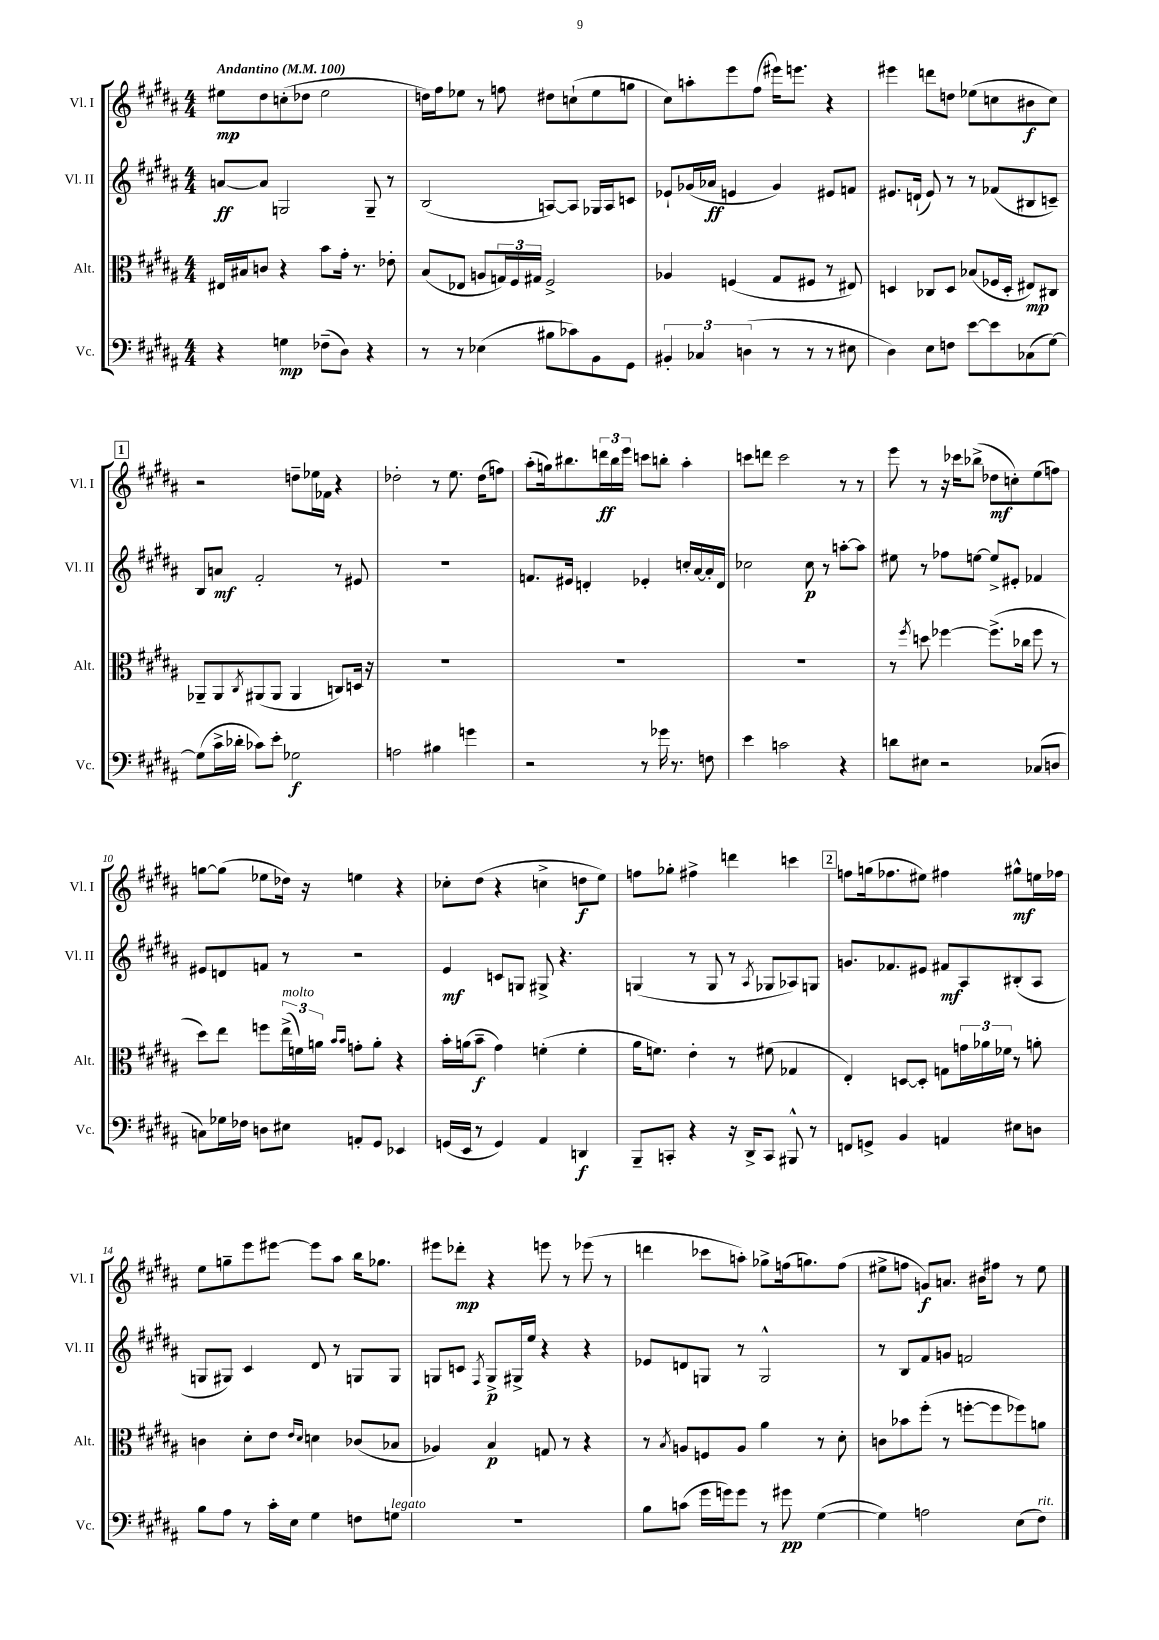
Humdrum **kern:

**kern	**kern	**kern	**kern
*staff4	*staff3	*staff2	*staff1
*clefF4	*clefC3	*clefG2	*clefG2
*k[f#c#g#d#a#]	*k[f#c#g#d#a#]	*k[f#c#g#d#a#]	*k[f#c#g#d#a#]
*M4/4	*M4/4	*M4/4	*M4/4
*MM100	*MM100	*MM100	*MM100
4r	16E#/LL	[8a/L	8ee#\L
.	16B#/J	.	.
.	8c/J	8a/]J	8dd#\
4G\	4r	2G/	(8cc'\
.	.	.	8dd-\J
(8F-~\L	8b\L	.	2ee#\
8D#\J)	16g#'\Jk	.	.
.	8.r	.	.
4r	.	8G~/	.
.	8e-'\	8r	.
=	=	=	=
8r	(8B/L	(2B/	16dd\LL)
.	.	.	16ff#\J
8r	8E-/J	.	8ee-\J
(4E-\	8A/L	.	8r
.	24G/L)	.	8ff\
.	24F#/	.	.
.	24G#/JJ	.	.
8B#\L	2F#^/	[8A/L)	8dd#\L
8c-\)	.	8A/]J	(8cc`\
8BB\	.	16G-/LL	8ee-\
.	.	16A/J	.
8GG#\J	.	8c/J	8gg\J
=	=	=	=
6BB#'/	4A-/	8e-`/L	8cc#\L)
.	.	(16g-/L	8aa'\
6C-/	.	.	.
.	.	16a-/JJ	.
.	(4F/	4e/	8eee\
(6D\	.	.	.
.	.	.	(8ff#\J
8r	8G#/L	4g-/)	16eee#\LK)
.	.	.	8.eee\J
8r	8F#/J	.	.
8r	8r	8e#/L	4r
8E#\	8E#/)	8f/J	.
=	=	=	=
4D#\)	4D/	8.e#/L	4eee#\
.	.	(16d`/Jk	.
8E\L	8C-/L	8e#/)	8ddd\L
8F\J	8D/J	8r	8dd\J
[8e\L	(8B-/L	8r	(8ee-\L
8e\]	16F-/L	(8f-/L	8cc\
.	16D'/JJ	.	.
(8C-\	8E#/L)	8B#/	8b#\
[8G#\J)	8C#/J	8c~/J)	8cc\J)
=	=	=	=
(8G#\]L	8AA-~/L	8B/L	2r
16c#^\L	8AA-/	8a/J	.
16d-'\JJ	.	.	.
.	8qC#/	.	.
8c-\L)	(8AA#/	2f#'/	.
8e'\J	8AA#/J	.	.
2G-\	4AA#/	.	8dd~\L
.	.	.	16ee-\L
.	.	.	16f-\JJ
.	8C/L)	8r	4r
.	16D/Jk	8e#/	.
.	16r	.	.
=	=	=	=
2A\	1r	1r	2dd-'\
4B#\	.	.	8r
.	.	.	8.ee\
4g\	.	.	.
.	.	.	(16dd-\LK
.	.	.	8ff\J)
=	=	=	=
2r	1r	8.f/L	(8aa#'\L
.	.	.	16gg\k)
.	.	16e#/Jk	8.bb#\
.	.	4d'/	.
.	.	.	24ddd\L
.	.	.	24bb#\
.	.	.	24eee\JJ
8r	.	4e-'/	8ccc\L
16g-\	.	.	8bb'\J
8.r	.	.	.
.	.	16cc'/LL	4aa#'\
.	.	[16a#/	.
8F\	.	16a#'/]	.
.	.	16d/JJ	.
=	=	=	=
4e\	1r	2cc-\	8ccc\L
.	.	.	8ddd\J
2c\	.	.	2ccc\
.	.	8cc-\	.
.	.	8r	.
4r	.	[8aa'\L	8r
.	.	8aa\]J	8r
=	=	=	=
8d\L	8r	8ee#\	8eee\
.	8qff#/	.	.
8E#\J	8dd\	8r	8r
2r	[4ff-\	8ff-\L	16r
.	.	.	16ccc-\LK
.	.	[8ee\J	(8bb-^\J
.	(8.ff-^\]L	8ee^/]L	8dd-\L
.	.	8e#'/J	8cc'\)
.	16cc-\Jk	.	.
(8C-/L	8ff-\	4f-/	(8ee\
8D/J	8r	.	8ff\J)
=	=	=	=
8C\L)	8dd#\L)	8e#/L	[8gg\L
16G-\L	8ee\J	8d/	(8gg\]J
16F-\JJ	.	.	.
8D\L	8ff\L	8f/J	8ee-\L
8E#\J	(24ee^\L	8r	16dd-\Jk)
.	24f\)	.	.
.	.	.	16r
.	24a\JJ	.	.
.	16qqb/LL	.	.
.	16qqb/JJ	.	.
8AA'/L	8g'\L	2r	4ee\
8GG#/J	8a'\J	.	.
4EE-/	4r	.	4r
=	=	=	=
(16GG/LL	16b'\LL	4e/	8cc-'\L
16EE/JJ	(16a\J	.	.
8r	8b~\J	.	(8dd#\J
4GG/)	4g#\)	8c/L	4r
.	.	8G/J	.
4AA#/	(4f'\	8G#^/	4cc^\
.	.	4.r	.
4DD/	4f'\	.	8dd\L
.	.	.	8ee\J)
=	=	=	=
8BBB~/L	16a#\LK	(4G/	8ff\L
.	8.f\J)	.	.
8CC'/J	.	.	8gg-'\J
4r	4e'\	8r	4ff#^\
.	.	8G/	.
16r	8r	8r	4ddd\
16DD#^/LK	.	.	.
.	.	8qA#/	.
8CC/J	(8f#\	8G-/L	.
8BBB#^^/	4G-/	8A-/)	4ccc\
8r	.	8G/J	.
=	=	=	=
8FF/L	4E'/)	8.g/L	8ff\L
8GG^/J	.	.	(16gg\k
.	.	8.f-/	8.ff-\
4BB/	[8D/L	.	.
.	8D'/]J	8e#/J	8ee#\J)
4AA/	8G\L	8f#/L	4ff#\
.	24g\L	8A#/	.
.	24a-\	.	.
.	24f-\JJ	.	.
8E#\L	8r	(8B#'/	8gg#^^\L
8D\J	8a'\	8A#/J	16ee\L
.	.	.	16ff-\JJ
=	=	=	=
8B\L	4c\	8G/L	8ee\L
8A#\J	.	8G#/J)	8gg~\
8r	8d#'\L	4c#/	8eee\
16c#'\LL	8e\J	.	[8eee#\J
16E\JJ	.	.	.
.	16qqe/LL	.	.
.	16qqd#/JJ	.	.
4G#\	4d\	8d#/	8eee#\]L
.	.	8r	8aa#\J
8F\L	(8c-/L	8G/L	16bb\LK
.	.	.	8.gg-\J
8G\J	8B-/J	8G/J	.
=	=	=	=
1r	4A-/)	8G/L	8eee#\L
.	.	8c/J	8ddd-'\J
.	.	8qF#/	.
.	4B/	8G^/L	4r
.	.	16G#^/L	.
.	.	16ee/JJ	.
.	8G/	4r	8eee\
.	8r	.	8r
.	4r	4r	(8eee-\
.	.	.	8r
=	=	=	=
8B\L	8r	8e-/L	4ddd\
.	8qB/	.	.
(8c\J	8A/L	8d/	.
16g#\LL	8F/	8G/J	8ccc-\L
16g\J)	.	.	.
8g\J	8A/J	8r	8aa'\J)
8r	4a#\	2G^^/	8gg-^\L
8g#\	.	.	(16ff\k
.	.	.	8.gg\)
([4G#\	8r	.	.
.	8d#'\	.	(8ff\J
=	=	=	=
4G#\])	8c\L	8r	8ee#^\L
.	8b-\	8B/L	8ff\J
2A\	(8ff#'\J	8f#/	8g/L)
.	8r	8g/J	8.a/J
.	[8ff'\L	2f/	.
.	.	.	16b#\LK
.	8ff\]	.	8ff#\J
(8E\L	8ff-\)	.	8r
8F#\J)	8a\J	.	8ee#\
==	==	==	==
*-	*-	*-	*-
